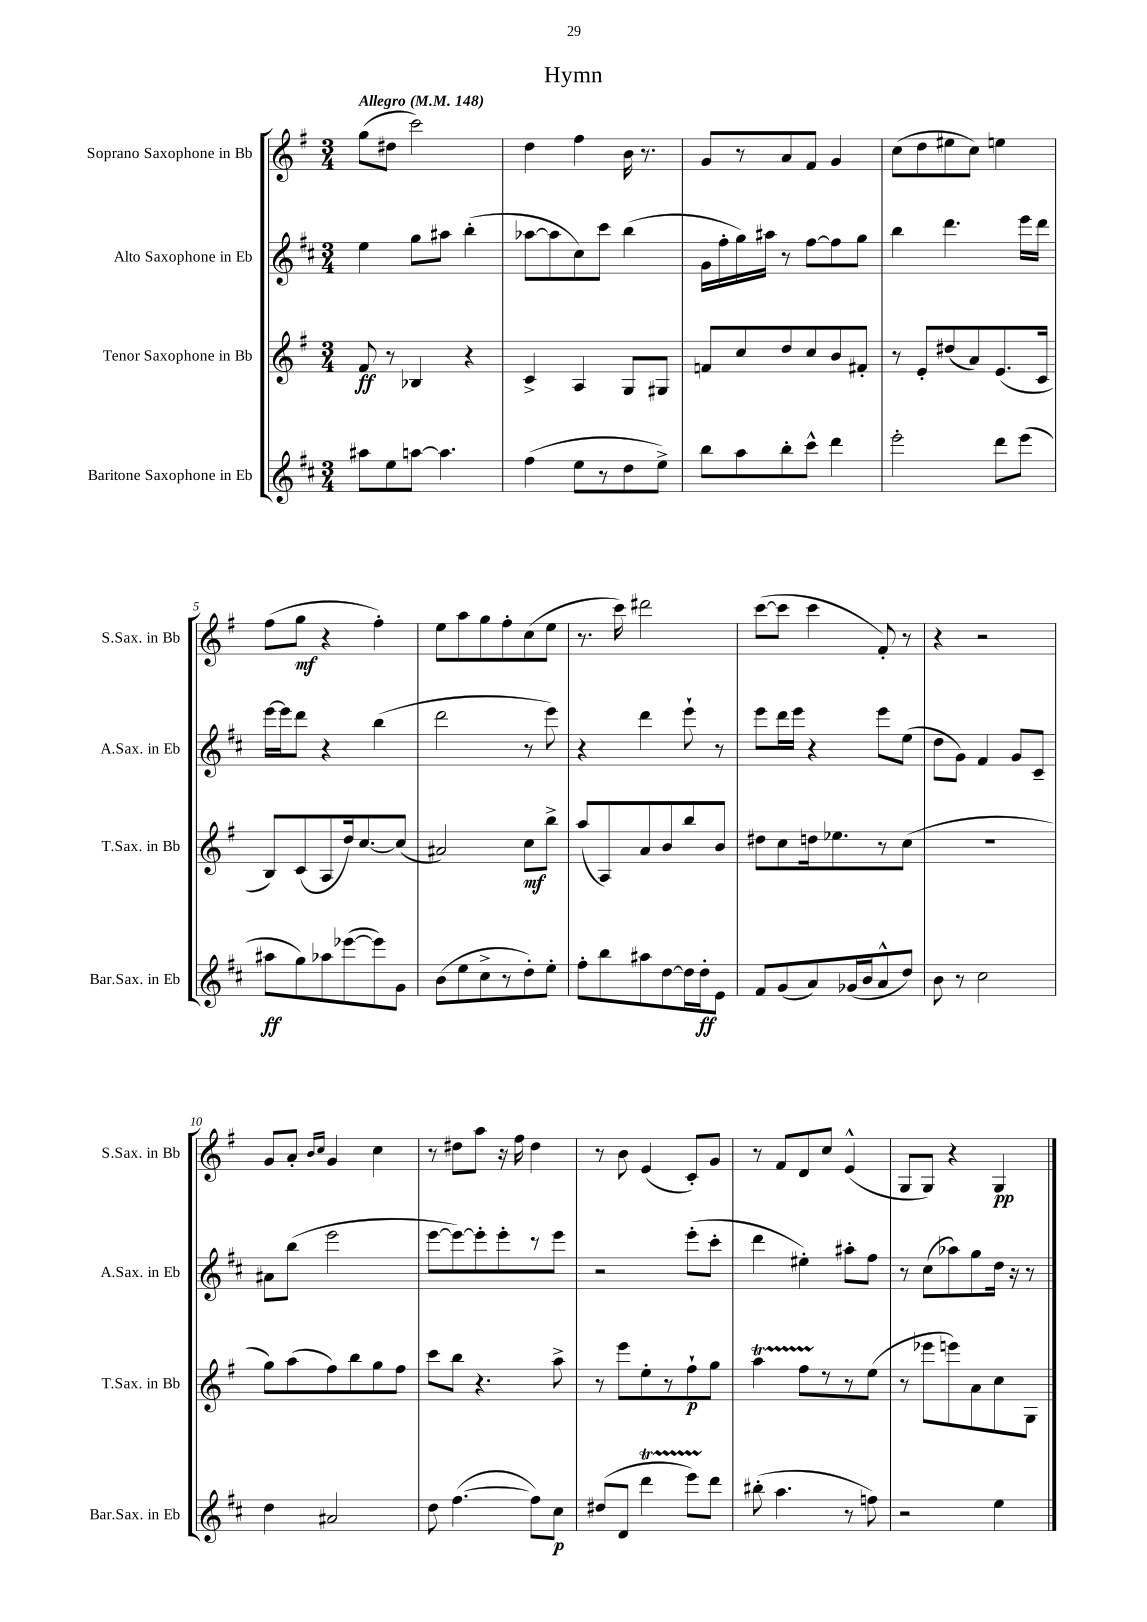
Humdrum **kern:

**kern	**kern	**kern	**kern
*staff4	*staff3	*staff2	*staff1
*clefG2	*clefG2	*clefG2	*clefG2
*k[f#c#]	*k[f#]	*k[f#c#]	*k[f#]
*M3/4	*M3/4	*M3/4	*M3/4
*MM148	*MM148	*MM148	*MM148
8aa#\L	8f#/	4ee\	(8gg\L
8ee\	8r	.	8dd#\J
[8aa\J	4B-/	8gg\L	2ccc\)
4.aa\]	.	8aa#\J	.
.	4r	(4bb'\	.
=	=	=	=
(4ff#\	4c^/	[8aa-\L	4dd\
.	.	8aa-\]	.
8ee\L	4A/	8cc#\)	4ff#\
8r	.	8ccc#\J	.
8dd\	8G/L	(4bb\	16b\
.	.	.	8.r
8ee^\J)	8G#/J	.	.
=	=	=	=
8bb\L	8f/L	16g\LL	8g/L
.	.	16ff#'\	.
8aa\	8cc/	16gg\)	8r
.	.	16aa#\JJ	.
8bb'\	8dd/	8r	8a/
8ccc#^^\J	8cc/	[8ff#\L	8f#/J
4ddd\	8b/	8ff#\]	4g/
.	8f#'/J	8gg\J	.
=	=	=	=
2eee'\	8r	4bb\	(8cc\L
.	8e'/L	.	8dd\
.	(8dd#/	4.ddd\	8ee#\
.	8a/)	.	8cc\J)
8ddd\L	(8.e/	.	4ee\
(8eee\J	.	16eee\LL	.
.	16c/Jk	16ddd\JJ	.
=	=	=	=
8aa#\L	8B/L)	[16eee\LL	(8ff#\L
.	.	16eee\]J	.
8gg\)	(8c/	8ddd\J	8gg\J
8aa-\	8A/	4r	4r
([8eee-\	16dd/k)	.	.
.	[8.cc/	.	.
8eee-\])	.	(4bb\	4ff#'\)
8g\J	(8cc/]J	.	.
=	=	=	=
(8b\L	2a#/)	2ddd\	8ee\L
8ee\	.	.	8aa\
8cc#^\	.	.	8gg\
8r	.	.	8ff#'\
8dd'\)	8cc\L	8r	(8cc\
8ee'\J	8bb^\J	8eee\)	8ee\J
=	=	=	=
8ff#'\L	(8aa/L	4r	8.r
8bb\	8A/)	.	.
.	.	.	16ccc\)
8aa#\	8a/	4ddd\	2ddd#\
[8dd\	8b/	.	.
16dd\]L	8bb/	8eee`\	.
16dd'\J	.	.	.
8e\J	8b/J	8r	.
=	=	=	=
8f#/L	8dd#\L	8eee\L	([8ccc\L
(8g/	8cc\	16ddd\L	8ccc\]J
.	.	16eee\JJ	.
8a/)	16dd\k	4r	4ccc\
.	8.ee-\	.	.
(16g-/L	.	.	.
16b/J	.	.	.
8a^^/	8r	8eee\L	8f#'/)
8dd/J)	(8cc\J	(8ee\J	8r
=	=	=	=
8b\	2.r	8dd\L	4r
8r	.	8g\J)	.
2cc#\	.	4f#/	2r
.	.	8g/L	.
.	.	8c#~/J	.
=	=	=	=
4dd\	8gg\L)	8a#\L	8g/L
.	(8aa\	(8bb\J	8a'/J
.	.	.	16qqb/LL
.	.	.	16qqcc/JJ
2a#/	8ff#\)	2eee\	4g/
.	8bb\	.	.
.	8gg\	.	4cc\
.	8ff#\J	.	.
=	=	=	=
8dd\	8ccc\L	[8eee\L	8r
([4.ff#\	8bb\J	8eee\_)	8dd#\L
.	4.r	8eee'\]	8aa\J
.	.	8eee'\	16r
.	.	.	16ff#\
8ff#\]L)	.	8r	4dd#\
8cc#\J	8aa^\	8eee\J	.
=	=	=	=
(8dd#/L	8r	2r	8r
8d/J	8eee\L	.	8b\
4ddd\	8ee'\	.	(4e/
.	8r	.	.
8eee\L)	8ff#`\	(8eee'\L	8c'/L)
8ddd\J	8gg\J	8ccc#'\J	8g/J
=	=	=	=
(8bb#'\	4aa\	4ddd\	8r
4.aa\	.	.	8f#/L
.	8ff#\L	4ee#'\)	8d/
.	8r	.	8cc/J
8r	8r	8aa#'\L	(4e^^/
8ff\)	(8ee\J	8ff#\J	.
=	=	=	=
2r	8r	8r	8G/L
.	8eee-\L	(8cc#\L	8G/J)
.	8eee\)	8aa-\)	4r
.	8a\	8gg\	.
4ee\	8cc\	16dd\Jk	4G/
.	.	16r	.
.	8G\J	8r	.
==	==	==	==
*-	*-	*-	*-
